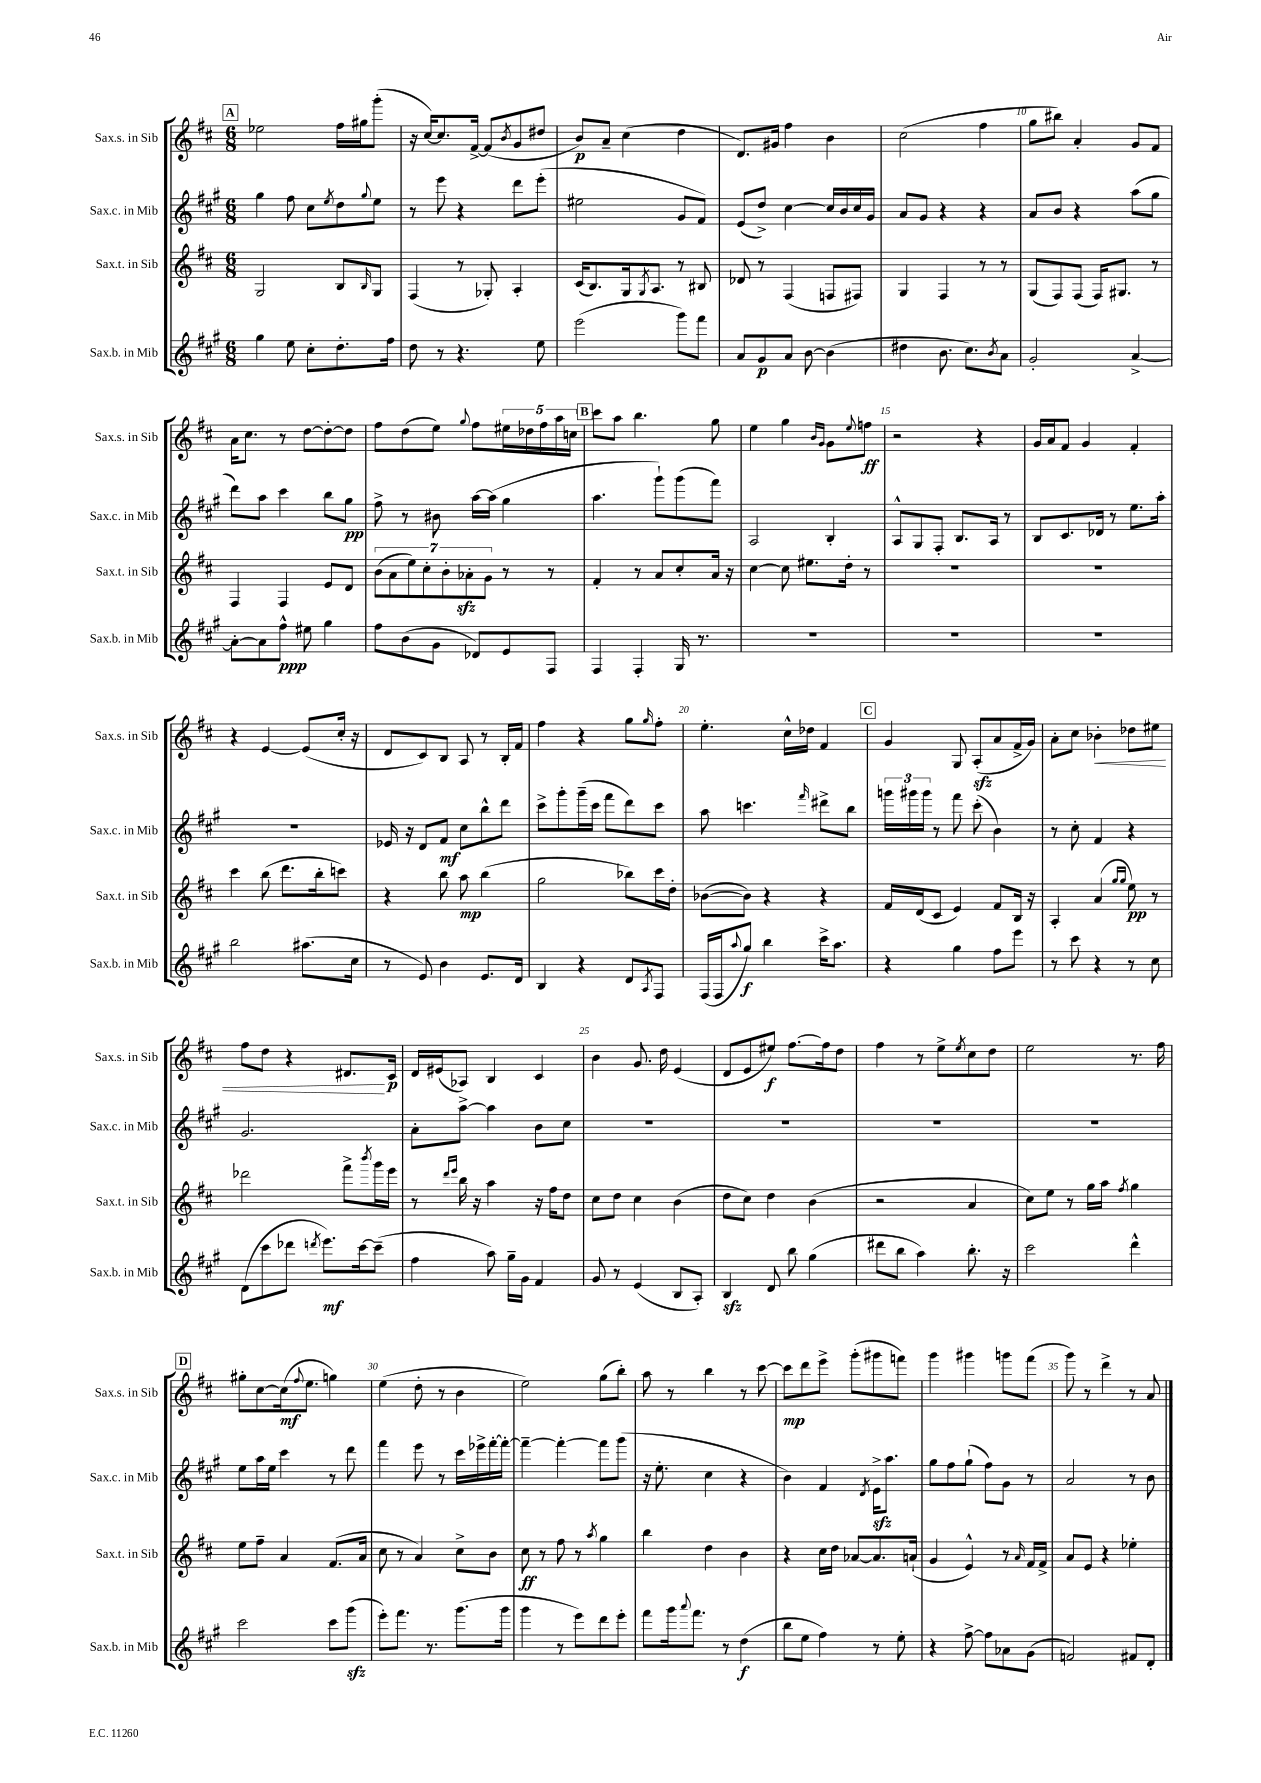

**kern	**kern	**kern	**kern
*staff4	*staff3	*staff2	*staff1
*clefG2	*clefG2	*clefG2	*clefG2
*k[f#c#g#]	*k[f#c#]	*k[f#c#g#]	*k[f#c#]
*M6/8	*M6/8	*M6/8	*M6/8
4gg#	2G	4gg#	2ee-
8ee	.	8ff#	.
8cc#'	.	8cc#	.
.	.	8qee	.
8.dd'	8B	8dd	16ff#
.	.	.	16gg#
.	16qqB	8qqgg#	.
.	8G	8ee	(8ggg'
16ff#	.	.	.
=	=	=	=
8dd	(4F#	8r	16r
.	.	.	[16cc#)
8r	.	8eee	8.cc#]
4.r	8r	4r	.
.	.	.	[16f#^
.	8G-')	.	(8f#]
.	.	.	8qb
.	4A'	8ddd	8g
8ee	.	(8eee'	8dd#
=	=	=	=
(2eee	(16c#	2ee#	8b)
.	8.B)	.	.
.	.	.	8a~
.	16G	.	(4cc#
.	8qG	.	.
.	8.A	.	.
8ggg#)	8r	8g#	4dd
8fff#	8B#	8f#)	.
=	=	=	=
8a	8d-	(8e	8.d)
8g#	8r	8dd^)	.
.	.	.	16g#
8a	(4F#	[4cc#	4ff#
[8b	.	.	.
(4b]	8F	16cc#]	4b
.	.	16b	.
.	8F#)	16cc#	.
.	.	16g#	.
=	=	=	=
4dd#	4G	8a	(2cc#
.	.	8g#	.
8.b	4F#	4r	.
8.cc#)	.	.	.
.	8r	4r	4ff#
8qb	.	.	.
8a	8r	.	.
=	=	=	=
2g#'	(8G	8a	8gg
.	8F#)	8b	8bb#)
.	(8F#	4r	4a'
.	16F#)	.	.
.	8.G#	.	.
[4a^	.	(8aa	8g
.	8r	8gg#	8f#
=	=	=	=
8a'_	4F#	8ddd)	16a
.	.	.	8.cc#
8a]	.	8aa	.
8ff#^^	4F#	4ccc#	8r
8ee#	.	.	[8dd
4gg#	8e	8bb	8dd'_
.	8d	8gg#	8dd]
=	=	=	=
8ff#	(14b	8ff#^	8ff#
.	14a	.	.
(8b	.	8r	(8dd
.	14ee)	.	.
.	14cc#'	.	.
8g#	.	8b#	8ee)
.	14b'	.	.
.	14a-'	.	.
.	.	.	8qqgg
8d-)	.	[16aa	8ff#
.	14g	.	.
.	.	(16aa]	.
8e	8r	4gg#	20ee#
.	.	.	20dd-
.	.	.	20ff#
8F#	8r	.	.
.	.	.	20aa
.	.	.	20cc
=	=	=	=
4F#	4f#'	4.aa	8ccc#
.	.	.	8aa
4F#'	8r	.	4.bb
.	8a	8ggg#`)	.
16G#	8cc#'	(8ggg#	.
8.r	.	.	.
.	16a	8fff#)	8gg
.	16r	.	.
=	=	=	=
2.r	[4cc#	2A	4ee
.	8cc#]	.	4gg
.	8.ee#	.	.
.	.	.	16qqb
.	.	.	16qqg
.	.	4B'	8g
.	16dd'	.	.
.	.	.	8qqee
.	8r	.	8ff
=	=	=	=
2.r	2.r	8A^^	2r
.	.	8G#	.
.	.	8F#'	.
.	.	8.B	.
.	.	.	4r
.	.	16A	.
.	.	8r	.
=	=	=	=
2.r	2.r	8B	16g
.	.	.	16a
.	.	8.c#	8f#
.	.	.	4g
.	.	16d-	.
.	.	8r	.
.	.	8.ee	4f#'
.	.	16aa'	.
=	=	=	=
2bb	4ccc#	2.r	4r
.	(8bb	.	[4e
.	8.ddd	.	.
(8.aa#	.	.	(8e]
.	16bb'	.	.
.	8ccc)	.	16cc#'
16cc#	.	.	16r
=	=	=	=
8r	4r	16e-	8d
.	.	16r	.
8e)	.	8d	8c#)
4b	8bb	8f#	8B
.	8aa	8cc#	8A
8.e	(4bb	8bb^^	8r
.	.	8ddd	16B'
16d	.	.	16f#
=	=	=	=
4B	2gg	8ccc#^	4ff#
.	.	8ggg#'	.
4r	.	(16ggg#~	4r
.	.	16ccc#	.
.	.	8fff#	.
8d	8bb-)	8ddd)	8gg
8qA	.	.	16qqgg
8F#	16ccc#	8ccc#	8ff#'
.	16dd'	.	.
=	=	=	=
(16F#	([8b-	8aa	4.ee'
16F#	.	.	.
8qqaa	.	.	.
8gg#)	8b-])	4.ccc	.
4bb	4r	.	.
.	.	.	16cc#^^
.	.	.	16dd-
.	.	16qqfff#	.
16ccc#^	4r	8ddd#^	4f#
8.aa	.	.	.
.	.	8bb	.
=	=	=	=
4r	16f#	24ggg	4g
.	.	24ggg#	.
.	(16d	.	.
.	.	24ggg#	.
.	8c#	8r	.
4gg#	4e)	8fff#	8G
.	.	(8ccc#'	(8A'
8ff#	8f#	4b)	8a
8eee	16B	.	16f#^
.	16r	.	16g)
=	=	=	=
8r	4A'	8r	8a'
8ccc#	.	8cc#'	8cc#
4r	(4a	4f#	4b-'
.	16qqgg	.	.
.	16qqgg	.	.
8r	8ee)	4r	8dd-
8cc#	8r	.	8ee#
=	=	=	=
(8d	2ddd-	2.g#	8ff#
8ccc#	.	.	8dd
8ddd-	.	.	4r
8qddd	.	.	.
8.eee)	.	.	.
.	8fff#^	.	8.d#
[16ccc#	.	.	.
.	8qbbb	.	.
(8ccc#~]	16ggg	.	.
.	16eee	.	16c#
=	=	=	=
4ff#	8r	8a'	16d
.	.	.	(16e#
.	16qqddd	.	.
.	16qqeee	.	.
.	16bb	[8aa^	8A-)
.	16r	.	.
8aa)	4aa	4aa]	4B
16gg#~	.	.	.
16g#	.	.	.
4f#	16r	8b	4c#
.	16ff#	.	.
.	8dd	8cc#	.
=	=	=	=
8g#	8cc#	2.r	4b
8r	8dd	.	.
(4e	4cc#	.	8.g
.	.	.	16dd
8B	(4b	.	(4e
8A')	.	.	.
=	=	=	=
4B	8dd	2.r	8d
.	8cc#)	.	8e
8d	4dd	.	8ee#)
8bb	.	.	[8.ff#
(4gg#	(4b	.	.
.	.	.	16ff#]
.	.	.	8dd
=	=	=	=
8ddd#	2r	2.r	4ff#
8bb	.	.	.
4aa)	.	.	8r
.	.	.	8ee^
.	.	.	8qee
8.bb'	4a	.	8cc#
.	.	.	8dd
16r	.	.	.
=	=	=	=
2ccc#	8cc#)	2.r	2ee
.	8ee	.	.
.	8r	.	.
.	16gg	.	.
.	16aa	.	.
.	8qff#	.	.
4ddd^^	4gg	.	8.r
.	.	.	16ff#
=	=	=	=
2ccc#	8ee	8ee	8gg#'
.	8ff#~	16aa	[8cc#
.	.	16ee	.
.	4a	4ccc#	(16cc#]
.	.	.	8qqff#
.	.	.	8.ee
8ccc#	(8.f#	8r	4gg)
(8ggg#	.	8ddd	.
.	16a	.	.
=	=	=	=
8eee')	8cc#	4fff#	(4ee
8.fff#	8r	.	.
.	4a)	8eee	8dd'
8.r	.	.	.
.	.	8r	8r
(8.ggg#	8cc#^	16ccc#	4b
.	.	16eee-^	.
.	8b	[16fff#'	.
16ggg#	.	16fff#'_	.
=	=	=	=
4ggg#	8cc#	4fff#~_	2ee)
.	8r	.	.
8r	8ff#	4fff#'_	.
8eee)	8r	.	.
.	8qaa	.	.
8ddd	4gg	8fff#]	(8gg
8eee'	.	(8ggg#	8bb')
=	=	=	=
8fff#	4bb	16r	8aa
.	.	8.ee'	.
16ggg#	.	.	8r
8qqaaa	.	.	.
8.fff#	.	.	.
.	4dd	4cc#	4bb
8r	.	.	.
(4dd	4b	4r	8r
.	.	.	[8ccc#
=	=	=	=
8bb	4r	4b)	8ccc#]
8ee	.	.	8ddd
4ff#)	16cc#	4f#	8eee^
.	16dd	.	.
.	[8a-	.	(8ggg'
.	.	8qd	.
8r	8.a-]	16e^	8ggg#
.	.	8.aa	.
8ee'	.	.	8fff)
.	(16a`	.	.
=	=	=	=
4r	4g	8gg#	4ggg
.	.	8ff#	.
[8ff#^	4e^^)	(8gg#`	4ggg#
8ff#]	.	8ff#)	.
8a-	8r	8g#	8ggg
.	16qqa	.	.
(8g#	16f#	8r	(8fff#
.	16f#^	.	.
=	=	=	=
2f)	8a	2a	8ggg)
.	8e	.	8r
.	4r	.	4ddd^
8f#	4ee-'	8r	8r
8d'	.	8b	8a
==	==	==	==
*-	*-	*-	*-
